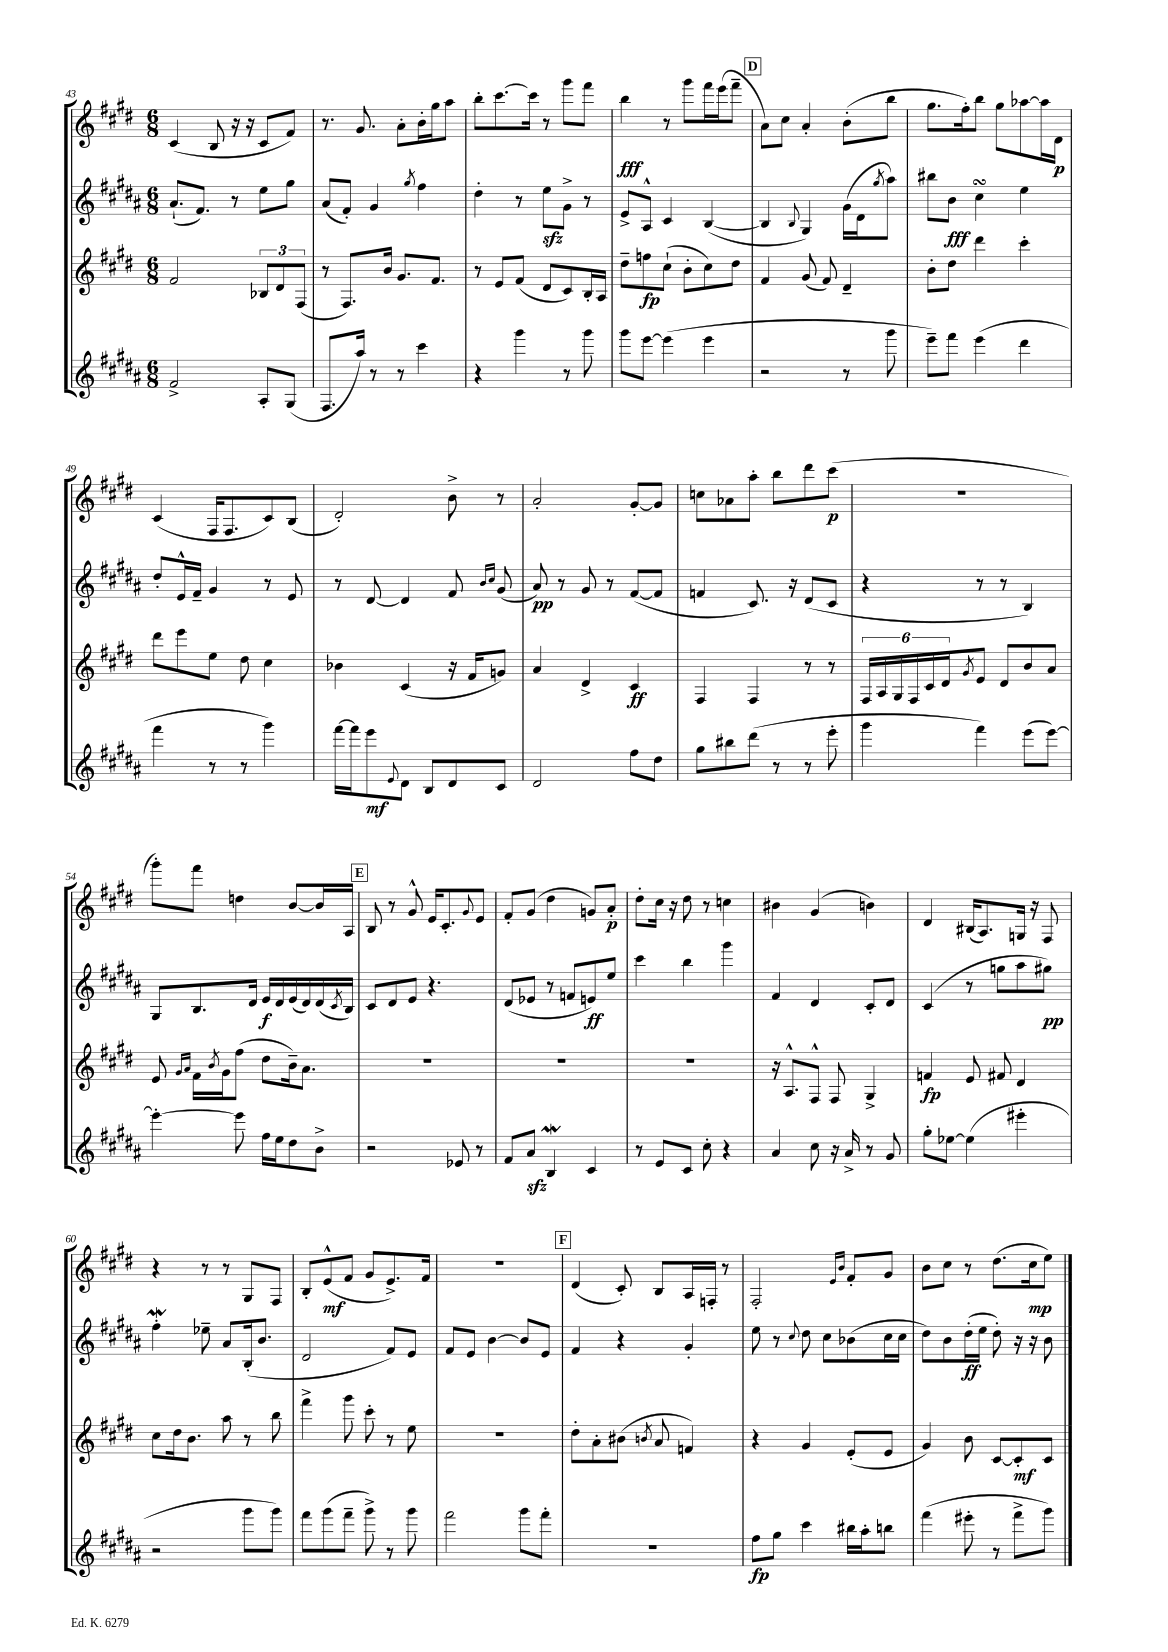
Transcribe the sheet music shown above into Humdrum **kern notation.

**kern	**kern	**kern	**kern
*staff4	*staff3	*staff2	*staff1
*clefG2	*clefG2	*clefG2	*clefG2
*k[f#c#g#d#a#]	*k[f#c#g#d#]	*k[f#c#g#d#a#]	*k[f#c#g#d#]
*M6/8	*M6/8	*M6/8	*M6/8
2f#^	2f#	(8.a#`	(4c#
.	.	8.f#)	.
.	.	.	8B
.	.	8r	16r
.	.	.	16r
8A#'	12B-	8ee	8c#
.	12d#	.	.
(8G#	.	8gg#	8f#)
.	(12F#	.	.
=	=	=	=
8.F#	8r	(8a#	8.r
.	8.F#)	8f#')	.
16aa#)	.	.	8.g#
8r	.	4g#	.
.	16b	.	.
8r	8.g#	.	8a'
.	.	8qgg#	.
4ccc#	.	4ff#	16b'
.	8.f#	.	16gg#
.	.	.	8aa
=	=	=	=
4r	8r	4dd#'	8bb'
.	8e	.	[8.ccc#
4ggg#	(8f#	8r	.
.	.	.	16ccc#]
.	8d#	8ee	8r
8r	8c#)	8g#^	8ggg#
8ggg#	16B'	8r	8fff#
.	16A	.	.
=	=	=	=
8ggg#	8dd#~	8e^	4bb
[8eee	8ff	8A#^^	.
(4eee]	(8cc#`	4c#	8r
.	8b'	.	8ggg#
4eee	8cc#)	([4B	16fff#
.	.	.	(16eee
.	8dd#	.	8fff#~
=	=	=	=
2r	4f#	4B]	8a)
.	.	.	8cc#
.	.	8qqB	.
.	(8g#	4G#)	4a'
.	8f#)	.	.
8r	4d#~	(16g#	(8b'
.	.	16d#	.
.	.	8qgg#	.
8ggg#	.	8aa#)	8bb
=	=	=	=
8eee~)	8b'	8bb#	8.gg#
8fff#	8dd#	8b	.
.	.	.	16ff#')
(4eee	4ddd#	4cc#	8bb
.	.	.	8gg#
4ddd#	4ccc#'	4ee	[8aa-
.	.	.	16aa-]
.	.	.	16d#
=	=	=	=
4fff#	8ddd#	8dd#'	(4c#
.	8eee	16e^^	.
.	.	16f#~	.
8r	8ee	4g#	16F#
.	.	.	8.F#
8r	8dd#	.	.
4ggg#)	4cc#	8r	8c#)
.	.	8e	(8B
=	=	=	=
[16fff#	4b-	8r	2d#')
16fff#]	.	.	.
8eee	.	[8d#	.
8qqe	.	.	.
8d#	(4c#	4d#]	.
8B	.	.	.
8d#	16r	8f#	8b^
.	16f#	.	.
.	.	16qqb	.
.	.	16qqcc#	.
8c#	8g)	(8g#	8r
=	=	=	=
2d#	4a	8a#)	2a'
.	.	8r	.
.	4d#^	8g#	.
.	.	8r	.
8ff#	4c#	([8f#	[8g#'
8dd#	.	8f#]	8g#]
=	=	=	=
8gg#	4F#	4f	8cc
8bb#	.	.	8a-
(8ddd#	4F#	8.c#)	8aa'
8r	.	.	8bb
.	.	16r	.
8r	8r	(8d#	8ddd#
8eee'	8r	8c#	(8ccc#
=	=	=	=
4ggg#	24F#	4r	2.r
.	24A	.	.
.	24G#	.	.
.	24F#	.	.
.	24c#	.	.
.	24d#	.	.
.	8qg#	.	.
4fff#)	8e	8r	.
.	8d#	8r	.
(8eee	8b	4B)	.
[8eee)	8a	.	.
=	=	=	=
4eee'_	8e	8G#	8ggg#')
.	16qqg#	.	.
.	16qqa	.	.
.	16f#	8.B	8fff#
.	8qb	.	.
.	16g#	.	.
8eee]	(8ff#	.	4dd
.	.	16d#	.
16ff#	8dd#	16e	.
16ee	.	16d#	.
8dd#	16b~)	(16e	[8b
.	8.a	16d#)	.
8b^	.	(16d#	16b]
.	.	8qc#	.
.	.	16B)	16A
=	=	=	=
2r	2.r	8c#	8B
.	.	8d#	8r
.	.	8e	8g#^^
.	.	4.r	16e
.	.	.	8.c#'
8e-	.	.	.
.	.	.	8qqg#
8r	.	.	8e
=	=	=	=
8f#	2.r	(8d#	8f#'
8a#	.	8e-	(8g#
4B	.	8r	4dd#
.	.	8f	.
4c#	.	8e)	8g)
.	.	8ee	8a'
=	=	=	=
8r	2.r	4ccc#	8dd#'
8e	.	.	16cc#
.	.	.	16r
8c#	.	4bb	8dd#
8cc#'	.	.	8r
4r	.	4ggg#	4cc
=	=	=	=
4a#	16r	4f#	4b#
.	8.A^^	.	.
8cc#	8F#^^	4d#	(4g#
16r	8F#	.	.
16a#^	.	.	.
8r	4G#^	8c#'	4b)
8g#	.	8d#	.
=	=	=	=
8gg#'	4f	(4c#	4d#
[8ee-	.	.	.
(4ee-]	8e	8r	(16B#
.	.	.	8.A)
.	8f#	8gg	.
4eee#'	4d#	8aa#	16G
.	.	.	16r
.	.	8gg#)	8F#
=	=	=	=
2r	8cc#	4ff#'	4r
.	16dd#	.	.
.	8.b	.	.
.	.	8ee-~	8r
.	8aa	8a#	8r
8ggg#	8r	(16B'	8G#
.	.	8.b	.
8ggg#)	8bb	.	8F#
=	=	=	=
8fff#	4fff#^	2d#	8B'
(8ggg#	.	.	(8e^^
8fff#~	8ggg#	.	8f#
8ggg#^)	8ccc#'	.	8g#
8r	8r	8f#)	8.e^)
8ggg#	8ee	8e	.
.	.	.	16f#
=	=	=	=
2fff#	2.r	8f#	2.r
.	.	8e	.
.	.	[4b	.
8ggg#	.	8b]	.
8fff#'	.	8e	.
=	=	=	=
2.r	8dd#'	4f#	(4d#
.	8a'	.	.
.	(8b#	4r	8c#')
.	8qb	.	.
.	8a	.	8B
.	4f)	4g#'	16A
.	.	.	16F'
.	.	.	8r
=	=	=	=
8ff#	4r	8ee	2F#'
8gg#	.	8r	.
.	.	8qqcc#	.
4ccc#	4g#	8dd#	.
.	.	8cc#	.
.	.	.	16qqe
.	.	.	16qqb
16bb#	(8e'	(8b-	8f#'
16aa#'	.	.	.
8bb	8e	16cc#	8g#
.	.	16cc#	.
=	=	=	=
(4fff#	4g#)	8dd#)	8b
.	.	8b	8cc#
8eee#'	8b	(16dd#'	8r
.	.	16ee	.
8r	[8c#	8dd#')	(8.dd#
8fff#^	8c#']	16r	.
.	.	16r	16cc#
8ggg#)	8c#	8b	8ee)
==	==	==	==
*-	*-	*-	*-
